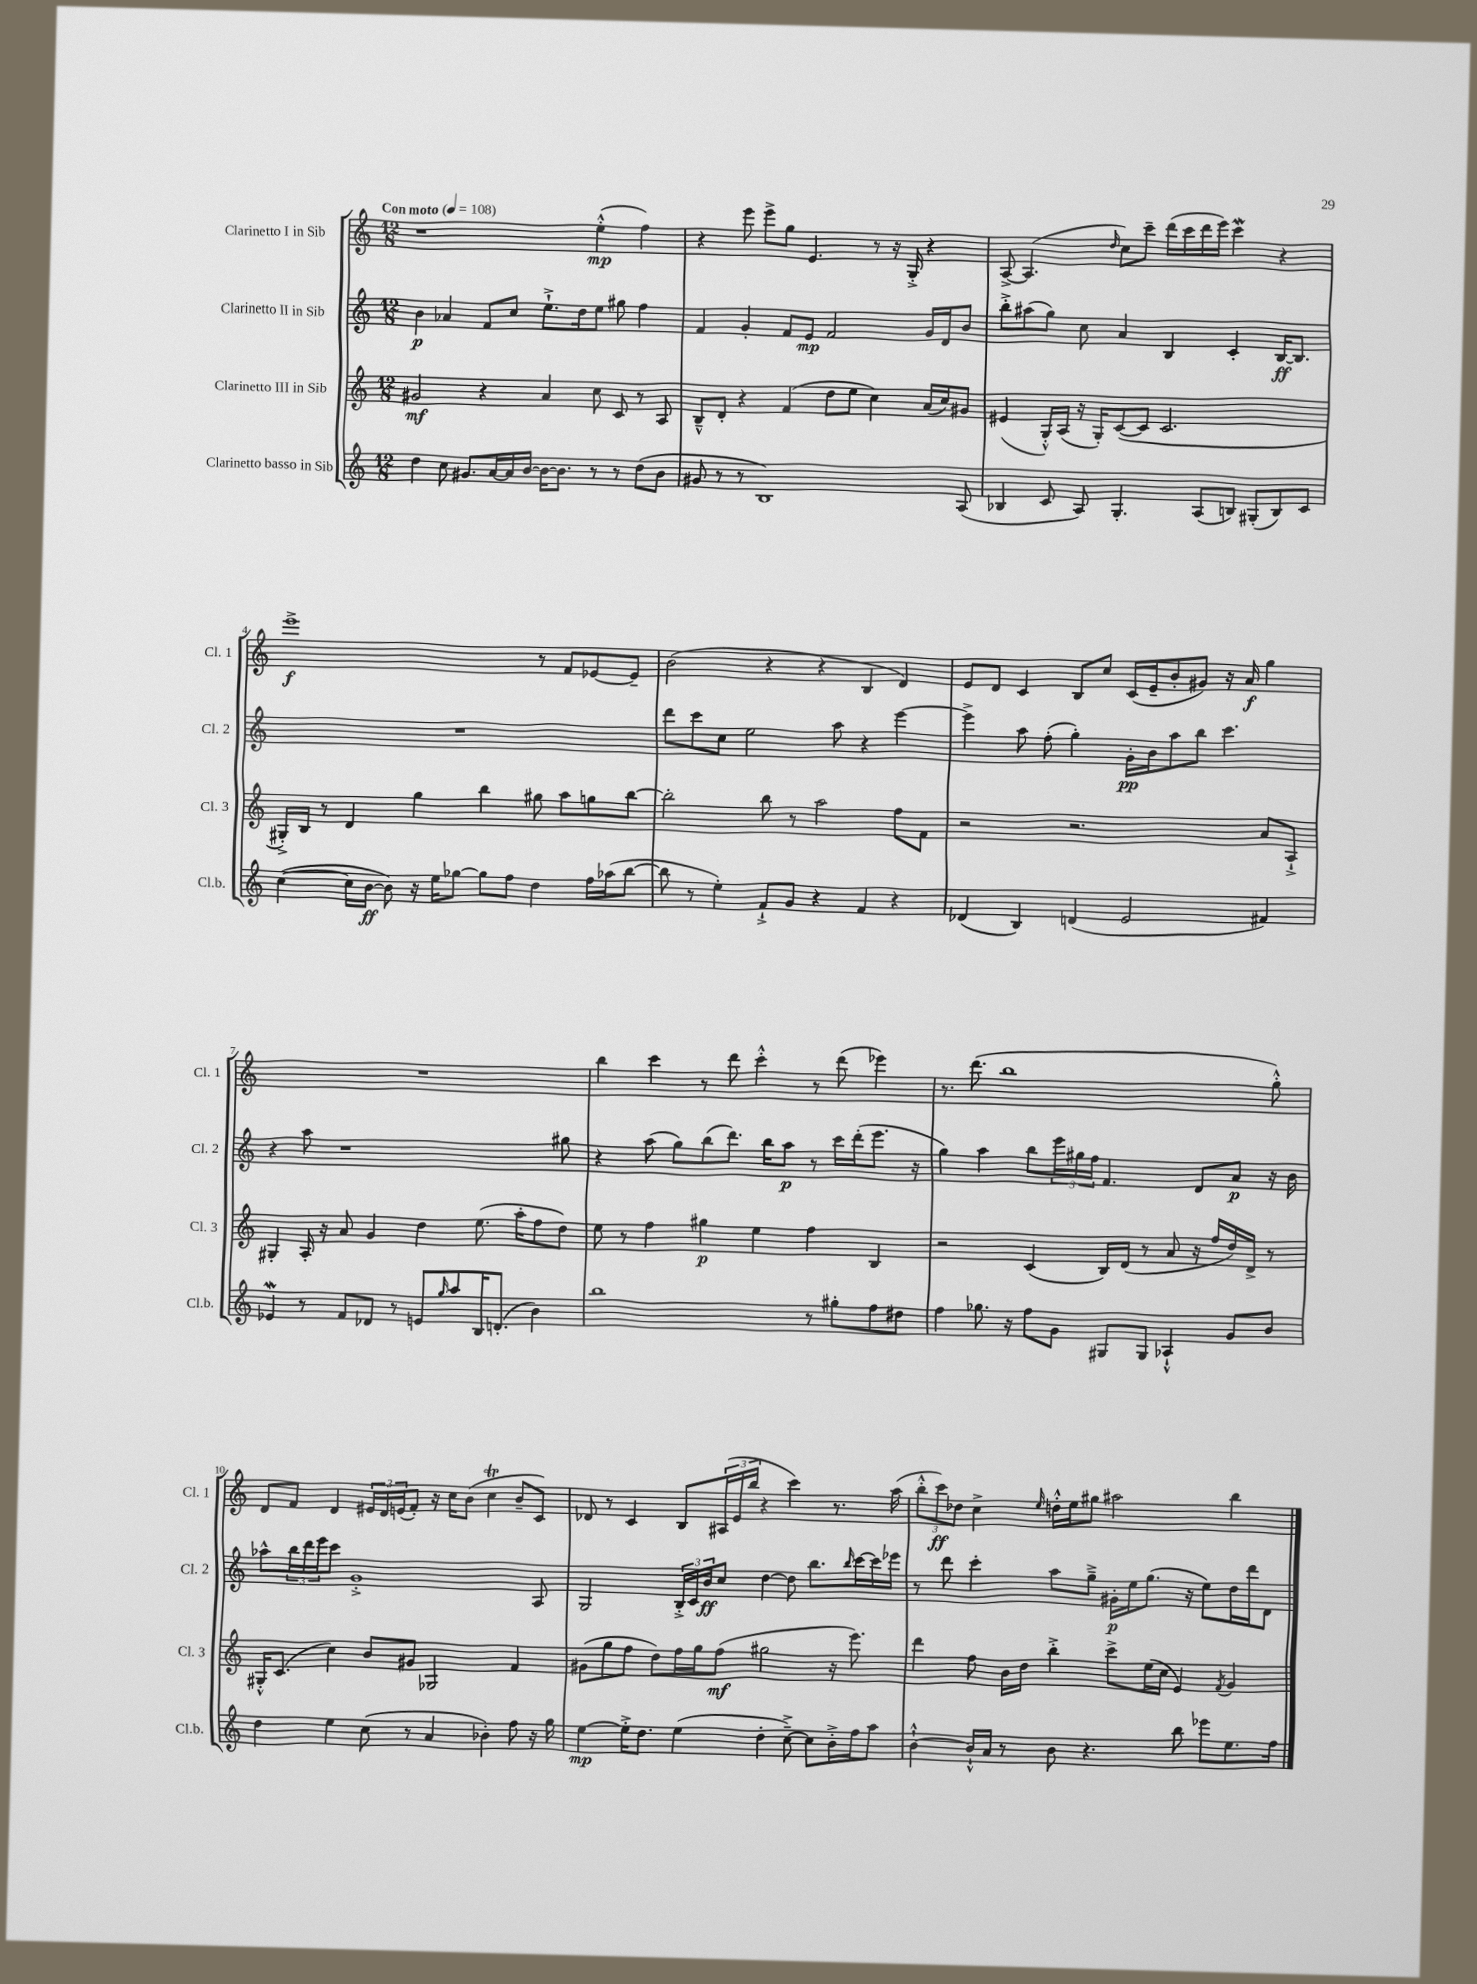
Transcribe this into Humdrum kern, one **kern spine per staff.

**kern	**kern	**kern	**kern
*staff4	*staff3	*staff2	*staff1
*clefG2	*clefG2	*clefG2	*clefG2
*k[]	*k[]	*k[]	*k[]
*M12/8	*M12/8	*M12/8	*M12/8
*MM108	*MM108	*MM108	*MM108
4dd	2g#	4b	1r
8cc	.	4a-	.
8.g#	.	.	.
.	4r	8f	.
[16a	.	.	.
16a]	.	8cc	.
[16b	.	.	.
16b_	4a	8.ee`^	.
8.b]	.	.	.
.	.	16dd	.
8r	8cc	8ee	(4ee'^^
8r	8c	8gg#	.
(8dd	8r	4ff	4ff)
8b	8A	.	.
=	=	=	=
8g#	8B~^^	4f	4r
8r	8d'	.	.
8r	4r	4g'	8eee
1B)	.	.	8eee^
.	(4f	8f	8gg
.	.	8e	4.e
.	8dd	2f	.
.	8ee	.	.
.	4cc)	.	8r
.	.	.	16r
.	.	.	16G'^
.	(16a	16g	4r
.	16cc)	16d	.
(8A	8g#	8b	.
=	=	=	=
4B-	(4e#	8bb'^	[8A^
.	.	(8aa#	(4.A]
8c	16G'^^)	8gg)	.
.	(16A	.	.
8A)	16r	8cc	.
.	16G')	.	.
.	.	.	16qqdd
4.G'	([8c	4a	8cc)
.	8c]	.	8ccc~
.	2.c	4B	(16ddd
.	.	.	16ccc
(8A	.	.	16ddd
.	.	.	16eee)
8B)	.	4c'	4ccc
(8G#'	.	.	.
8B)	.	[16B	4r
.	.	8.B]	.
8c	.	.	.
=	=	=	=
([4cc	16G#'^)	1.r	1eee^
.	16B	.	.
.	8r	.	.
16cc]	4d	.	.
[16b	.	.	.
8b])	.	.	.
16r	4gg	.	.
16ee	.	.	.
[8gg-	.	.	.
8gg-]	4bb	.	.
8ff	.	.	.
4dd	8gg#	.	8r
.	8aa	.	8f
16ff	8gg	.	[8e-
(16aa-	.	.	.
[8bb	[8bb	.	8e-~]
=	=	=	=
8bb]	2bb']	8ddd	(2b
8r	.	8ccc	.
4ee')	.	8cc	.
.	.	2ee	.
8f`^	8bb	.	4r
8g	8r	.	.
4r	2aa	.	4r
.	.	8aa	.
4f	.	4r	4B
4r	8ff	[4eee	4d)
.	8f	.	.
=	=	=	=
(4d-	2r	4eee^]	8e
.	.	.	8d
4B)	.	8aa	4c
.	.	(8ff'	.
(4d	2.r	4gg')	8B
.	.	.	8cc
2e	.	16g'	(16c
.	.	16b	16e~
.	.	8aa	8b'
.	.	8bb	8g#)
.	.	4.ccc	16r
.	.	.	16a
4f#)	8a	.	4gg
.	8A`^	.	.
=	=	=	=
4e-	4G#'	4r	1.r
8r	16A'	8aa	.
.	16r	.	.
8f	8a	1r	.
8d-	4g	.	.
8r	.	.	.
8e	4dd	.	.
16qqgg	.	.	.
8aa	.	.	.
16B	(8.ee	.	.
(8.d'	.	.	.
.	16aa'	.	.
4b)	8ff	.	.
.	8dd)	8gg#	.
=	=	=	=
1bb	8ee	4r	4bb
.	8r	.	.
.	4ff	(8aa	4ccc
.	.	8gg)	.
.	4gg#	(8bb	8r
.	.	8.ddd)	8ddd
.	4ee	.	4ccc'^^
.	.	16bb	.
.	.	8aa	.
8r	4ff	8r	8r
8gg#'	.	16ccc	(8ddd
.	.	(16ddd'	.
8ff	4B	8.eee	4eee-)
8dd#	.	.	.
.	.	16r	.
=	=	=	=
4ff	2r	4gg)	8.r
.	.	.	(8.ddd
8.gg-	.	4aa	.
.	.	.	1bb
16r	.	.	.
8ff	(4c	8bb	.
8g	.	24eee	.
.	.	24gg#	.
.	.	24ff	.
8G#	16B)	4.f	.
.	(16d	.	.
8G#	8r	.	.
4A-`^^	8a	.	.
.	16r	8d	.
.	16ff	.	.
8g	16dd)	8a	.
.	16d^	.	.
8b	8r	16r	8gg'^^)
.	.	16b	.
=	=	=	=
4dd	16G#'^^	8aa-^^	8d
.	(8.c	.	.
.	.	24bb	8f
.	.	24ddd	.
.	.	24eee	.
4ee	4cc)	8ccc	4d
.	.	1g'^	.
(8cc	8b	.	24e#
.	.	.	24d
.	.	.	(24e
8r	8g#	.	8f')
4a	2G-	.	16r
.	.	.	16cc
.	.	.	(8b
4b-')	.	.	4cc
8ff	4f	.	8b~
16r	.	8A	8c)
16gg	.	.	.
=	=	=	=
[4ee	(8g#	2G	8d-
.	8gg	.	8r
16ee'^]	8ff	.	4c
8.dd	.	.	.
.	8dd)	.	.
(4ee	16ff	24B'^	8B
.	.	24c	.
.	16gg	.	.
.	.	24b	.
.	(8ff	8cc	(24A#
.	.	.	24e
.	.	.	24bb
4dd'	2gg#	[4dd	4r
[8cc~^)	.	8dd]	4ccc)
8cc]	.	8.bb	.
16b'^	16r	.	8.r
.	.	16qqbb	.
16ff	8.eee)	[16ccc	.
8aa	.	16ccc]	.
.	.	16eee-	(16aa
=	=	=	=
[4b`^^	4ddd	8r	12bb'^^
.	.	.	12ccc)
.	.	8ddd	.
.	.	.	12dd-
16b`^^]	8ff	4ccc'	4cc^
16a	.	.	.
8r	16b	.	.
.	16dd	.	.
.	.	.	16qqee
8b	4bb'^	8aa	16dd'^^
.	.	.	16ee
4.r	.	8gg~^	8gg#
.	8ccc^	16g#'	2aa#
.	.	16ee	.
.	(16ee	(8.gg	.
.	16cc	.	.
8bb	4e)	.	.
.	.	16r	.
8eee-	.	8ee)	.
.	8qf	.	.
8.ee	4g	16dd	4bb
.	.	16ddd	.
.	.	8d	.
16ff	.	.	.
==	==	==	==
*-	*-	*-	*-
